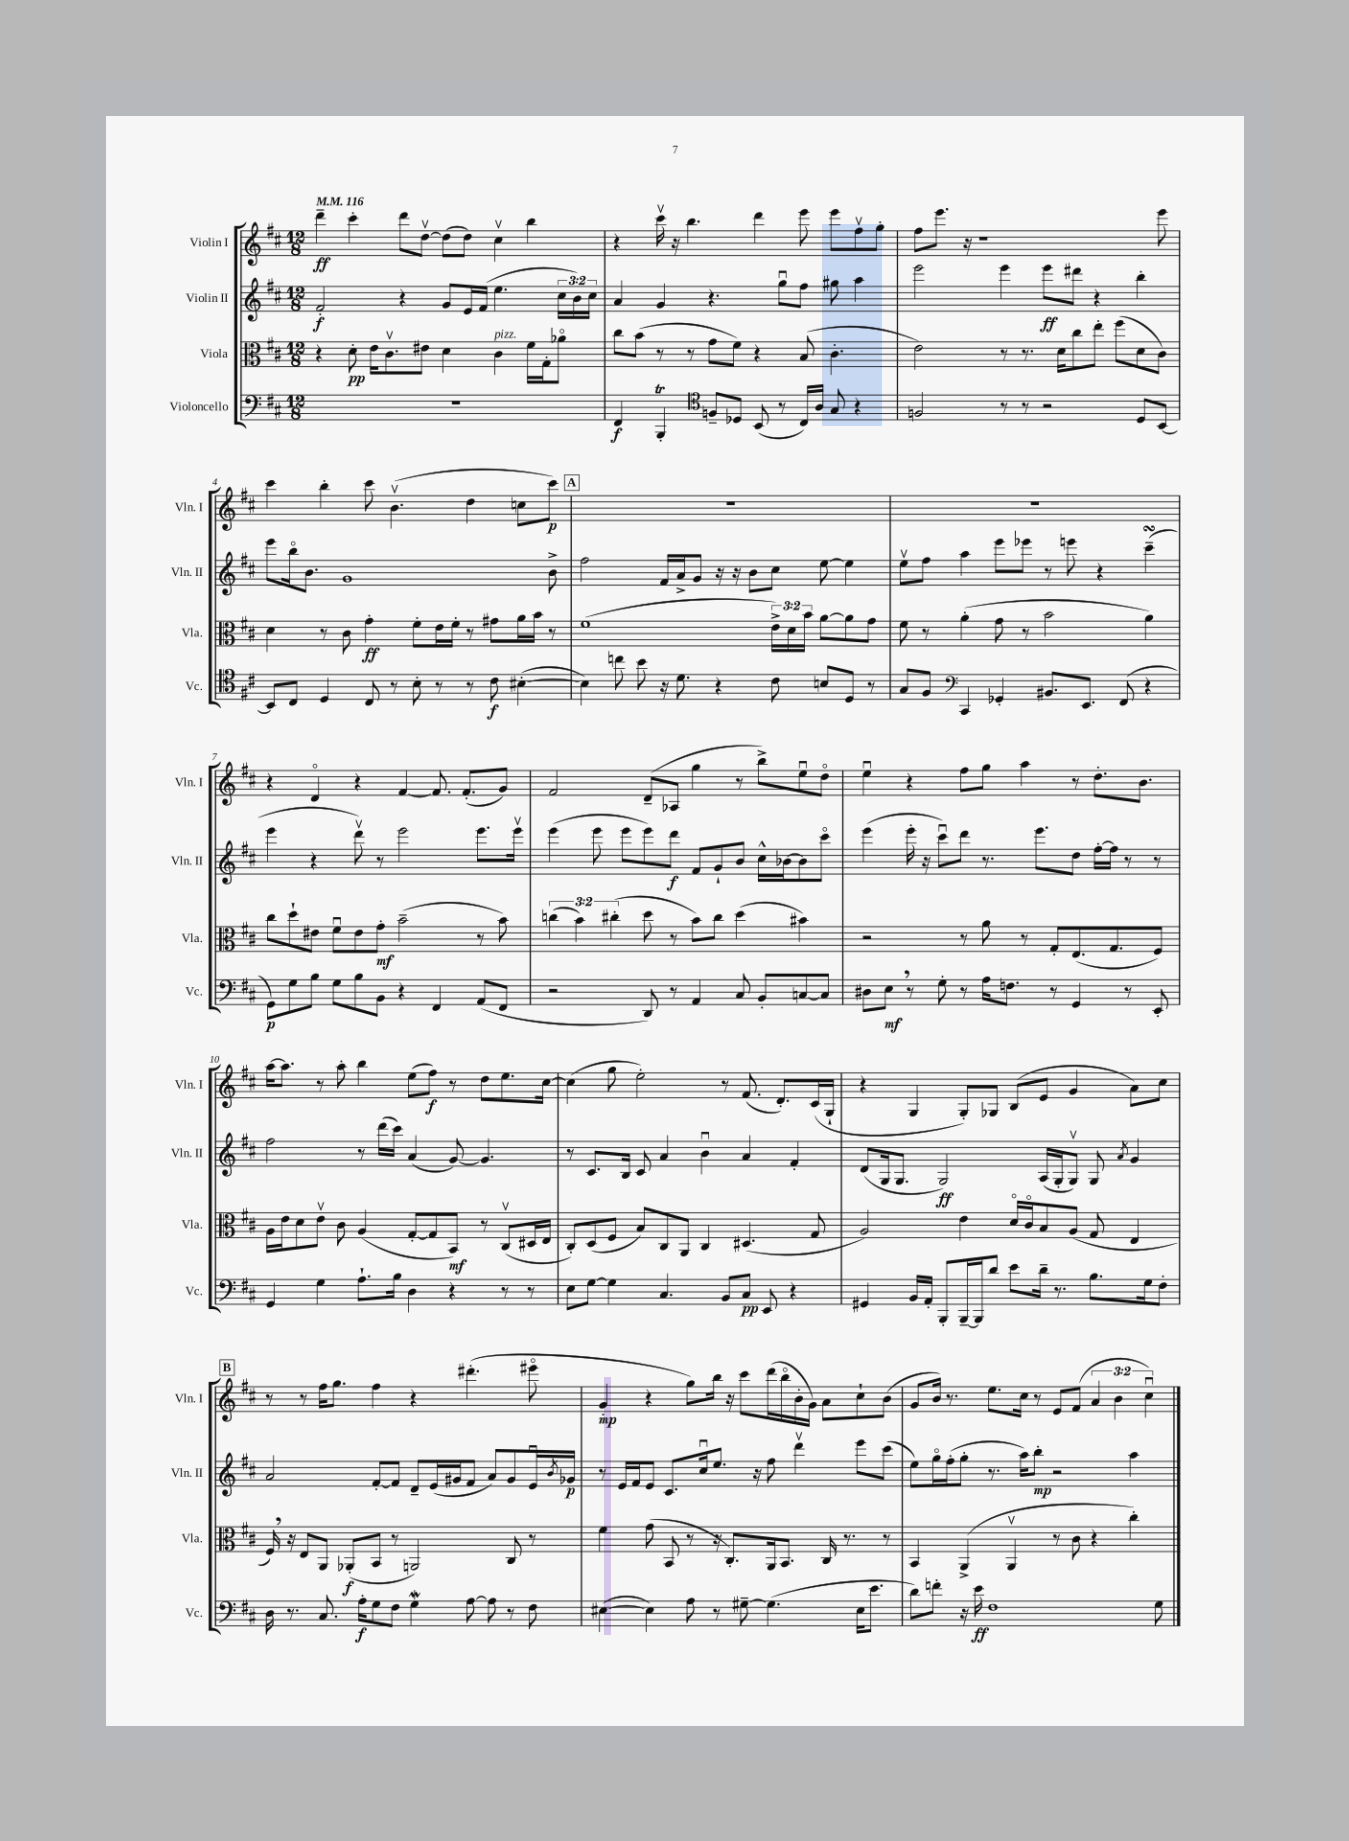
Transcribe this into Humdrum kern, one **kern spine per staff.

**kern	**dynam	**kern	**dynam	**kern	**dynam	**kern	**dynam
*part4	*part4	*part3	*part3	*part2	*part2	*part1	*part1
*staff4	*staff4	*staff3	*staff3	*staff2	*staff2	*staff1	*staff1
*I"Violoncello	*	*I"Viola	*	*I"Violin II	*	*I"Violin I	*
*I'Vc.	*	*I'Vla.	*	*I'Vln. II	*	*I'Vln. I	*
*clefF4	*	*clefC3	*	*clefG2	*	*clefG2	*
*k[f#c#]	*	*k[f#c#]	*	*k[f#c#]	*	*k[f#c#]	*
*M12/8	*	*M12/8	*	*M12/8	*	*M12/8	*
*MM116	*	*MM116	*	*MM116	*	*MM116	*
=1	=1	=1	=1	=1	=1	=1	=1
1.r	.	4r	.	2f#'/	f	4ddd~\	ff
.	.	8d'\	pp	.	.	4ccc#'\	.
.	.	16e\KL	.	.	.	.	.
.	.	8.c#v\	.	.	.	.	.
.	.	.	.	4r	.	8ddd\L	.
.	.	8e#X\J	.	.	.	[8ddv\J	.
.	.	4d\	.	8g/L	.	(8dd\L]	.
.	.	.	.	16e/L	.	8dd\J)	.
.	.	.	.	(16f#/JJ	.	.	.
!	!	!LO:TX:a:i:t=pizz.	!	!	!	!	!
.	.	4c#\	.	4.ee\	.	4cc#v\	.
.	.	16f#\LL	.	.	.	4bb\	.
.	.	16G'\J	.	.	.	.	.
.	.	8a-X\J	.	24cc#\LL	.	.	.
.	.	.	.	24b\)	.	.	.
.	.	.	.	24cc#\JJ	.	.	.
=2	=2	=2	=2	=2	=2	=2	=2
4FF#/	f	8cc#\L	.	4a/	.	4r	.
.	.	(8b\J	.	.	.	.	.
4BBBT'/	.	8r	.	4g/	.	16ccc#v\	.
.	.	.	.	.	.	16r	.
.	.	8r	.	.	.	4.bb\	.
*clefC4	*	*	*	*	*	*	*
8Fn~/L	.	8g\L	.	4.r	.	.	.
8D-X/J	.	8f#\J)	.	.	.	.	.
(8BB/	.	4r	.	.	.	4ddd\	.
8r	.	.	.	8ggu\L	.	.	.
16C#/LL)	.	(8B/	.	8ff#\J	.	8eee\	.
16A/JJ	.	.	.	.	.	.	.
8G/	.	4.c#'\	.	8gg#X\	.	8eee\L	.
4r	.	.	.	4aa\	.	8ff#v\	.
.	.	.	.	.	.	8gg'\J	.
=3	=3	=3	=3	=3	=3	=3	=3
2Fn/	.	2e\)	.	2eee\	.	8ff#\L	.
.	.	.	.	.	.	8.eee\J	.
.	.	.	.	.	.	16r	.
.	.	.	.	.	.	1r	.
8r	.	8r	.	4eee\	.	.	.
8r	.	8.r	.	.	.	.	.
2r	.	.	.	8eee\L	ff	.	.
.	.	16d\KL	.	.	.	.	.
.	.	8cc#\	.	8ddd#X\J	.	.	.
.	.	8ee'\J	.	4r	.	.	.
.	.	(8ff#\L	.	.	.	.	.
8D/L	.	8d\	.	4bb'\	.	.	.
[8BB/J	.	8c#\J)	.	.	.	8eee\	.
!!LO:LB:g=z
=4	=4	=4	=4	=4	=4	=4	=4
8BB/L]	.	4d\	.	8eee\L	.	4ccc#\	.
8C#/J	.	.	.	16bb\k	.	.	.
.	.	.	.	8.b\J	.	.	.
4D/	.	8r	.	.	.	4bb'\	.
.	.	8c#\	.	1g	.	.	.
8C#/	.	4g'\	ff	.	.	8ccc#\	.
8r	.	.	.	.	.	(4.bv\	.
8B'\	.	8f#'\L	.	.	.	.	.
8r	.	16e\L	.	.	.	.	.
.	.	16f#'\JJ	.	.	.	.	.
8r	.	8r	.	.	.	4dd\	.
8c#\	f	8g#X\L	.	.	.	.	.
([4B#X'\	.	16a\L	.	.	.	8ccn\L	.
.	.	16b\JJ	.	.	.	.	.
.	.	8r	.	8b^\	.	8ccc#\J)	p
!!LO:REH:place=s1:t=A
=5	=5	=5	=5	=5	=5	=5	=5
4B#\])	.	(1f#	.	2ff#\	.	1.r	.
8ccn\	.	.	.	.	.	.	.
8b\	.	.	.	.	.	.	.
16r	.	.	.	16f#/LL	.	.	.
8.d\	.	.	.	16a^/J	.	.	.
.	.	.	.	8g/J	.	.	.
4r	.	.	.	16r	.	.	.
.	.	.	.	16r	.	.	.
.	.	.	.	8b\L	.	.	.
8c#\	.	24e^\LL)	.	8cc#\J	.	.	.
.	.	24d\	.	.	.	.	.
.	.	24b\JJ	.	.	.	.	.
8Bn/L	.	[8a\L	.	[8ee\	.	.	.
8D/J	.	8a\]	.	4ee\]	.	.	.
8r	.	8g\J	.	.	.	.	.
=6	=6	=6	=6	=6	=6	=6	=6
8G/L	.	8f#\	.	8eev\L	.	1.r	.
8F#/J	.	8r	.	8ff#\J	.	.	.
*clefF4	*	*	*	*	*	*	*
4CC#/	.	(4a'\	.	4aa\	.	.	.
4GG-X'/	.	8g\	.	8eee\L	.	.	.
.	.	8r	.	8eee-X\J	.	.	.
8.BB#X/L	.	2b\	.	8r	.	.	.
.	.	.	.	8eeen\	.	.	.
8.EE/J	.	.	.	.	.	.	.
.	.	.	.	4r	.	.	.
(8FF#/	.	.	.	.	.	.	.
4r	.	4a\)	.	(4ccc#sSsS~\	.	.	.
!!LO:LB:g=z
=7	=7	=7	=7	=7	=7	=7	=7
8GG\L)	p	8cc#\L	.	4eee\	.	4r	.
8G\	.	8dd`\	.	.	.	.	.
8B\J	.	8e#X\J	.	4r	.	4d/	.
8G\L	.	8f#u\L	.	.	.	.	.
8B\	.	8e#\	.	8dddv\)	.	4r	.
8BB\J	.	8g'\J	mf	8r	.	.	.
4r	.	(2b~\	.	2eee\	.	[4f#/	.
4FF#/	.	.	.	.	.	8.f#/]	.
.	.	.	.	.	.	(8.f#'/L	.
(8AA/L	.	8r	.	8.eee\L	.	.	.
8FF#/J	.	8b\)	.	.	.	8g/J)	.
.	.	.	.	16eeev\Jk	.	.	.
=8	=8	=8	=8	=8	=8	=8	=8
2r	.	(6ccn\	.	(4eee\	.	2f#/	.
.	.	6b\)	.	.	.	.	.
.	.	.	.	8eee\	.	.	.
.	.	(6cc#X'\	.	.	.	.	.
.	.	.	.	8eee\L	.	.	.
8DD/)	.	8dd\	.	8eee\)	.	(8d~/L	.
8r	.	8r	.	8ddd\J	f	8A-X/J	.
4AA/	.	8b\L)	.	8f#/L	.	4gg\	.
.	.	8cc#\J	.	8g`/	.	.	.
8C#/	.	(4dd\	.	8b/J	.	8r	.
8BB'/L	.	.	.	16cc#^^\LL	.	8bb^\L)	.
.	.	.	.	[16b-X\J	.	.	.
[8Cn/	.	4b#X\)	.	8b-\]	.	8eeu\	.
8C/J]	.	.	.	8ccc#\J	.	8dd\J	.
=9	=9	=9	=9	=9	=9	=9	=9
8D#X\L	.	2r	.	(4eee\	.	4eeu\	.
8E,\J	mf	.	.	.	.	.	.
8r	.	.	.	16eee'\	.	4r	.
.	.	.	.	16r	.	.	.
8G'\	.	.	.	8ccc#u\L)	.	.	.
8r	.	8r	.	8ddd\J	.	8ff#\L	.
16A\KL	.	8a\	.	8.r	.	8gg\J	.
8.Fn\J	.	.	.	.	.	.	.
.	.	8r	.	.	.	4aa\	.
.	.	.	.	8.eee\L	.	.	.
8r	.	8G'/L	.	.	.	.	.
4GG/	.	(8.E/	.	8dd\J	.	8r	.
.	.	.	.	[16ff#'\LL	.	8.dd'\L	.
.	.	8.G/	.	16ff#\JJ]	.	.	.
8r	.	.	.	8r	.	.	.
.	.	.	.	.	.	8.b\J	.
8EE'/	.	8F#/J)	.	8r	.	.	.
!!LO:LB:g=z
=10	=10	=10	=10	=10	=10	=10	=10
4GG/	.	16A\LL	.	2ff#\	.	[16aa\KL	.
.	.	16e\J	.	.	.	8.aa\J]	.
.	.	8d\	.	.	.	.	.
4G\	.	8ev\J	.	.	.	8r	.
.	.	8c#\	.	.	.	8aa'\	.
8.A`\L	.	(4A/	.	8r	.	4bb\	.
.	.	.	.	(16ddd\LL	.	.	.
16B\Jk	.	.	.	16ccc#\JJ)	.	.	.
4D\	.	[8G'/L	.	(4a/	.	(8ee\L	.
.	.	8G/]	.	.	.	8ff#\J)	f
4r	.	8BB/J)	mf	[8g/)	.	8r	.
.	.	8r	.	4.g/]	.	8dd\L	.
8r	.	(8C#v/L	.	.	.	8.ee\	.
8r	.	16D#X/L	.	.	.	.	.
.	.	16E/JJ	.	.	.	[16cc#\Jk	.
=11	=11	=11	=11	=11	=11	=11	=11
8E\L	.	8C#'/L)	.	8r	.	(4cc#\]	.
[8G\J	.	(8D/	.	8.c#/L	.	.	.
4G\]	.	8F#/J	.	.	.	8gg\	.
.	.	.	.	16B/Jk	.	.	.
.	.	8B/L)	.	8c#/	.	2ee'\)	.
4.C#/	.	8C#/	.	4a/	.	.	.
.	.	8AA/J	.	.	.	.	.
.	.	4C#/	.	4bu\	.	.	.
8BB/L	.	.	.	.	.	8r	.
8C#/J	pp	(4.D#X/	.	4a/	.	(8.f#/	.
8EE/	.	.	.	.	.	.	.
.	.	.	.	.	.	8.d'/L)	.
4r	.	.	.	4f#'/	.	.	.
.	.	8G/	.	.	.	(16c#/L	.
.	.	.	.	.	.	16G`/JJ	.
=12	=12	=12	=12	=12	=12	=12	=12
4GG#X/	.	2A/)	.	(8d/L	.	4r	.
.	.	.	.	16G/k	.	.	.
.	.	.	.	8.G/J	.	.	.
16BB/LL	.	.	.	.	.	4G/	.
16AA'/JJ	.	.	.	.	.	.	.
8BBB'/L	.	.	.	2G/)	ff	.	.
[16BBB~/L	.	4e\	.	.	.	8G'/L)	.
16BBB/J]	.	.	.	.	.	.	.
8d/J	.	.	.	.	.	8G-X/J	.
8e\L	.	16d/LL	.	.	.	(8B/L	.
.	.	16c#/J	.	.	.	.	.
16d~\Jk	.	8B/	.	(16A/LL	.	8e/J	.
8.r	.	.	.	16G'/J	.	.	.
.	.	(8A/J	.	8Gv/J)	.	4g/	.
8.B\L	.	8G/	.	8G/	.	.	.
.	.	.	.	8qa/	.	.	.
.	.	4E/	.	4g/	.	8a\L)	.
16G\k	.	.	.	.	.	.	.
8F#'\J	.	.	.	.	.	8cc#\J	.
!!LO:LB:g=z
!!LO:REH:place=s1:t=B
=13	=13	=13	=13	=13	=13	=13	=13
16D\	.	16F#,/)	.	2a/	.	8r	.
8.r	.	16r	.	.	.	.	.
.	.	8E/L	.	.	.	8r	.
8.C#/	.	8AA/J	.	.	.	16ff#\KL	.
.	.	.	.	.	.	8.gg\J	.
.	.	(8AA-X'/L	f	.	.	.	.
16A'\KL	f	.	.	.	.	.	.
8G\	.	8BB/J	.	[8f#'/L	.	4ff#\	.
8F#\J	.	8r	.	8f#/J]	.	.	.
4Gw\	.	2AAn/)	.	8d~/L	.	4r	.
.	.	.	.	(16e/L	.	.	.
.	.	.	.	16g#X/J	.	.	.
[8A\	.	.	.	8f#/J	.	(4.ddd#X'\	.
8A\]	.	.	.	8a/L)	.	.	.
8r	.	8C#/	.	8g#/	.	.	.
8F#\	.	8r	.	16eu/L	.	8eee#X\	.
.	.	.	.	8qb/	.	.	.
.	.	.	.	16g-X/JJ	p	.	.
=14	=14	=14	=14	=14	=14	=14	=14
([4E#X\	.	4f#\	.	8r	.	4g'/	mp
.	.	.	.	16e/LL	.	.	.
.	.	.	.	16f#/J	.	.	.
4E#\])	.	(8g\	.	8e/J	.	4r	.
.	.	8BB/	.	8.c#/L	.	.	.
8A\	.	8r	.	.	.	8gg\L)	.
.	.	.	.	16cc#u/k	.	.	.
8r	.	16r	.	8.ee/J	.	16bb\Jk	.
.	.	8.C#'/L)	.	.	.	16r	.
[8G#X~\	.	.	.	.	.	8ccc#\L	.
.	.	.	.	16r	.	.	.
(4.G#\]	.	16AA/k	.	8ff#\	.	(16ddd\L	.
.	.	8.BB/J	.	.	.	16bb\	.
.	.	.	.	4dddv\	.	16b'\	.
.	.	.	.	.	.	16g\JJ)	.
.	.	16C#/	.	.	.	8a\L	.
.	.	8.r	.	.	.	.	.
16E#\KL	.	.	.	8eee\L	.	8cc#`\	.
8.e\J	.	.	.	.	.	.	.
.	.	8r	.	(8ccc#\J	.	(8b\J	.
=15	=15	=15	=15	=15	=15	=15	=15
8d\L)	.	4BB/	.	8ee\L)	.	8g/L	.
8fn'\J	.	.	.	16gg\L	.	16b/Jk)	.
.	.	.	.	(16ff#'\J	.	8.r	.
16r	.	(4AA^/	.	8gg'\J	.	.	.
16e\	ff	.	.	.	.	.	.
1F#	.	.	.	8.r	.	8.ee\L	.
.	.	4AAv/	.	.	.	.	.
.	.	.	.	16aa\KL)	.	16cc#\Jk	.
.	.	.	.	8bb'\J	mp	8r	.
.	.	8r	.	2r	.	8e/L	.
.	.	8c#\	.	.	.	(8f#/J	.
.	.	4r	.	.	.	6a/	.
.	.	.	.	.	.	6b\	.
.	.	4cc#'\)	.	4aa\	.	.	.
.	.	.	.	.	.	6cc#u\)	.
8G\	.	.	.	.	.	.	.
==	==	==	==	==	==	==	==
*-	*-	*-	*-	*-	*-	*-	*-
